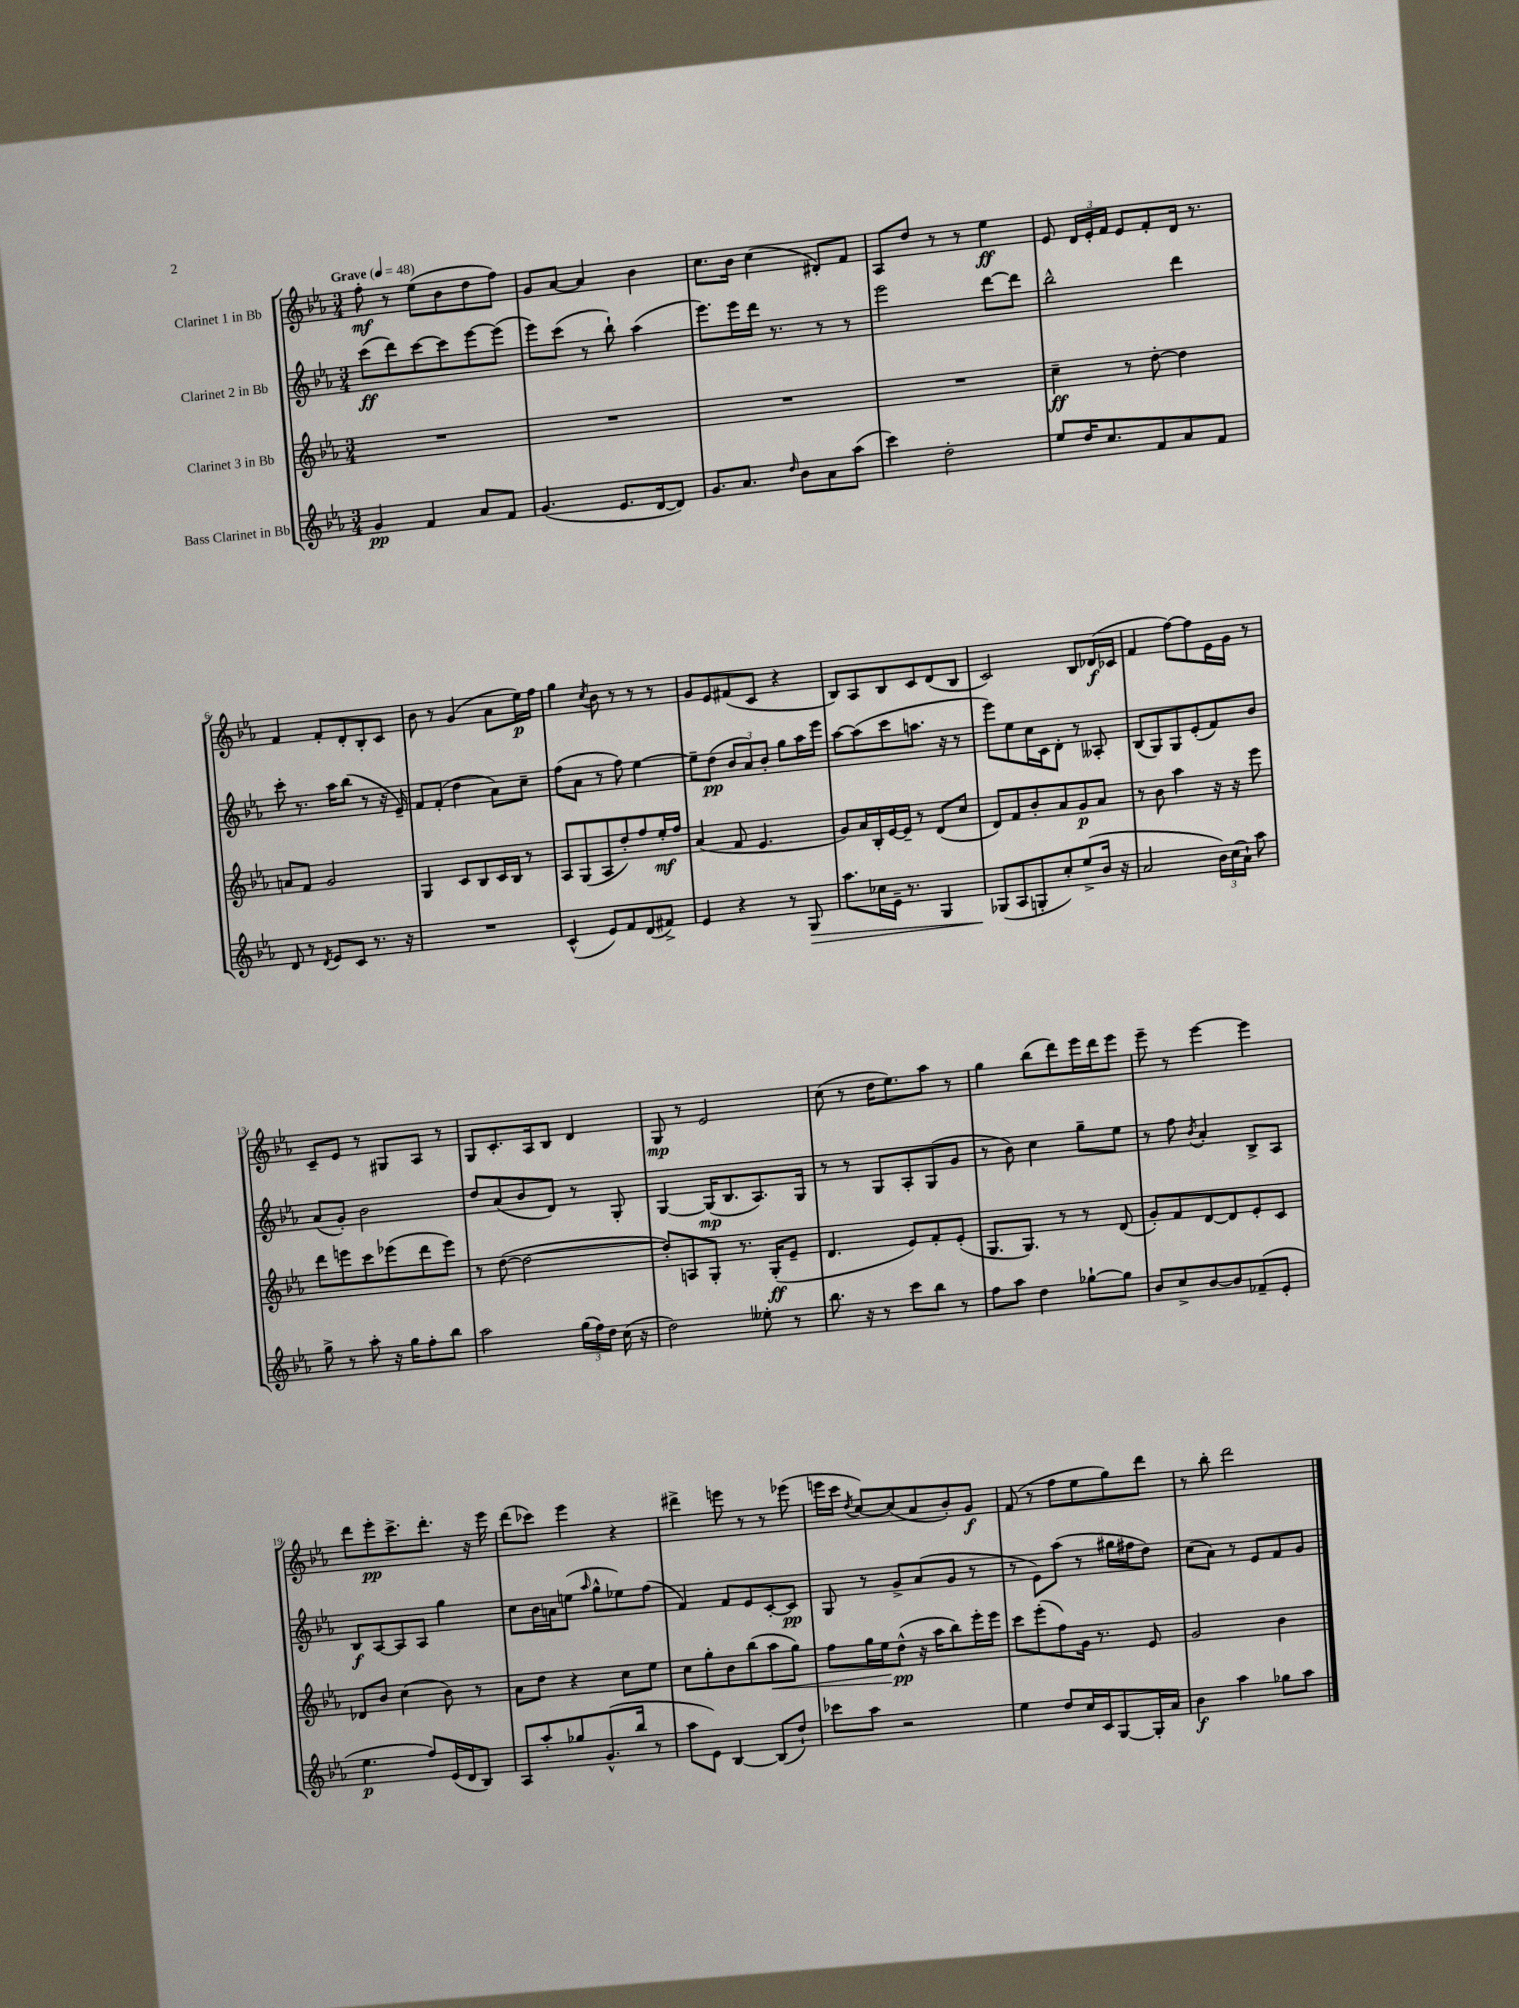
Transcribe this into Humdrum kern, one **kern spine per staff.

**kern	**kern	**kern	**kern
*staff4	*staff3	*staff2	*staff1
*clefG2	*clefG2	*clefG2	*clefG2
*k[b-e-a-]	*k[b-e-a-]	*k[b-e-a-]	*k[b-e-a-]
*M3/4	*M3/4	*M3/4	*M3/4
*MM48	*MM48	*MM48	*MM48
4g	2.r	(8ccc	8ff'
.	.	8ddd)	8r
4f	.	[8ccc	(8ee-
.	.	8ccc]	8b-
8a-	.	[8eee-	8dd
8f	.	(8eee-]	8ff)
=	=	=	=
(4.g	2.r	8eee-)	8g
.	.	(8ccc	[8a-
.	.	8r	4a-]
8.e-	.	8bb-`)	.
.	.	(4aa-	4b-
[16d	.	.	.
8d])	.	.	.
=	=	=	=
8.g	2.r	8.eee-)	8.cc
8.a-	.	16eee-	16b-
.	.	16ddd	(4cc
.	.	8.r	.
16qqdd	.	.	.
8b-	.	.	.
8a-	.	8r	8d#')
(8aa-	.	8r	8f
=	=	=	=
4ccc)	2.r	2eee-	8A-
.	.	.	8dd
2dd'	.	.	8r
.	.	.	8r
.	.	[8ddd	4ee-
.	.	8ddd]	.
=	=	=	=
8ee-	4cc~	2bb-^^	8e-
16dd	.	.	24d
.	.	.	24e-'
8.cc	.	.	.
.	.	.	24f
.	8r	.	8e-
8f	[8dd'	.	8f'
8a-	4dd]	4ddd	16d
.	.	.	8.r
8f	.	.	.
=	=	=	=
8d	8a	8ccc'	4f
8r	8f	8.r	.
8qd	.	.	.
8e-	2g	.	8f'
.	.	16aa-	.
8c	.	(8bb-	8d'
8.r	.	8r	8B-'
.	.	16r	8c
16r	.	16e-~)	.
=	=	=	=
2.r	4G	8f	8b-
.	.	(8f'	8r
.	8c	4dd	(4g
.	8B-	.	.
.	16c	8a-)	8a-
.	16B-	.	.
.	8r	8cc~	16ee-)
.	.	.	16ff
=	=	=	=
(4c^^	8A-	(8ff	4gg
.	(8G	8a-	.
.	.	.	8qcc
8e-)	8A-	8r	8b-
8f	8dd')	8ff)	8r
(8d	8ff	[4ee-	8r
8f#^)	16ee-'	.	8r
.	16ff	.	.
=	=	=	=
4e-	(4a-	8ee-~]	8g
.	.	(8dd	8e-
4r	8f	12b-	(8f#
.	.	12a-)	.
.	4.e-	.	8c
.	.	12b-'	.
8r	.	8gg	4r
8G	.	16aa-	.
.	.	16eee-	.
=	=	=	=
8.aa-	8g)	[8aa-	8B-)
.	16a-	(8aa-]	8A-
16cc-	16B-'	.	.
16e-~	[16e-	8ccc	8B-
8.r	16e-~]	.	.
.	8r	8.aa	8c
4G	(8d	.	(8d
.	.	16r	.
.	8cc	8r	8B-
=	=	=	=
(8G-	8d)	8eee-)	2c)
8A-	8f	8ee-	.
8G'	8b-'	16cc	.
.	.	16c	.
8cc')	8a-	8d'	.
(8ee-^	8g	8r	8B-
16b-	8a-	8A--'	(16d-
16r	.	.	16c-
=	=	=	=
2a-	8r	(8B-	4f
.	8b-	8G)	.
.	4aa-	8G	[8ff)
.	.	(8e-'	8ff]
24b-)	16r	8f)	16e-
(24cc	.	.	.
.	16r	.	16g
24a-`)	.	.	.
8aa-	8eee-	8b-	8r
=	=	=	=
8gg^	8ddd	(8a-	8c~
8r	8eee	8g')	8e-
8aa-'	8ccc	2b-	8r
16r	(8eee-	.	8G#
16gg	.	.	.
8ff'	8ddd	.	8A-
8bb-	8eee-)	.	8r
=	=	=	=
2aa-	8r	8dd	8G
.	([8dd	(8a-	8.c'
.	2dd_	8b-	.
.	.	.	16A-
.	.	8d)	8B-
(24gg	.	8r	4d
24ff)	.	.	.
24dd	.	.	.
(16cc	.	8G'	.
16r	.	.	.
=	=	=	=
2dd)	8dd'])	[4G	8G
.	8A	.	8r
.	8G'	(16G]	2e-
.	.	8.B-	.
.	8.r	.	.
8ee--'	.	8.A-)	.
.	(16G'	.	.
8r	8e-~	.	.
.	.	16G	.
=	=	=	=
8.bb-	4.d	8r	(8cc
.	.	8r	8r
16r	.	.	.
8r	.	8G	16dd
.	.	.	8.ee-)
8ccc	8e-)	8A-'	.
8bb-	8f'	(8G	8aa-
8r	(8e-'	8g	8r
=	=	=	=
8ff	8.G	8r	4gg
8aa-	.	8b-)	.
.	8.G)	.	.
4dd	.	4cc	(8bb-
.	8r	.	8ddd)
[8gg-`	8r	8gg~	16eee-
.	.	.	16ddd
8gg-]	(8d	8ee-	8eee-
=	=	=	=
8b-	8g')	8r	8eee-~
8cc^	8f	8ff	8r
.	.	8qb-	.
[8b-	[8d	4a-'	[4eee-
8b-]	8d]	.	.
(8f-~	8e-'	8B-^	4eee-]
8e-'	8c	8A-	.
=	=	=	=
4.ee-	8d-	8B-	8ddd
.	8b-	[8A-	8eee-'
.	(4cc	8A-]	8.ccc^
8ff)	.	8A-	.
.	.	.	8.ddd'
(16e-	8b-)	4gg	.
16d	.	.	.
8B-)	8r	.	16r
.	.	.	16eee-
=	=	=	=
8A-	8a-	8cc	(8ddd
8aa-'	8dd	16b-	8ccc-)
.	.	16a	.
8gg-	4r	(8ee	4eee-
.	.	16qqaa-	.
(8.g^^	.	8gg^^	.
.	8cc	8ee-)	4r
16bb-	.	.	.
8r	8ee-	(8ff	.
=	=	=	=
8aa-	8cc	4f)	4ddd#^
8e-)	8gg'	.	.
[4B-	8b-	8f	8eee
.	(8bb-	8e-	8r
(8B-]	8aa-	[8c'	8r
8dd`)	8gg)	8c]	(8eee-
=	=	=	=
8ccc-	8ff	8G	16eee
.	.	.	16ccc
.	.	.	8qdd
8aa-	16gg	8r	[8cc)
.	16ee-	.	.
2r	(8dd^^	8g^	(8cc]
.	16r	(8a-	8a-
.	16aa-	.	.
.	8bb-)	8g	8b-')
.	16eee-'	8r	8g
.	16eee-	.	.
=	=	=	=
4ee-	8ccc	8r	(8f
.	(8eee-'	8e-)	8r
8dd	8ff)	(8aa-	8ff
16cc	16g	8r	8ee-
16c	8.r	.	.
[8G	.	16gg#	8gg)
.	.	16ff#	.
16G']	8e-	8dd)	8ddd
16a-	.	.	.
=	=	=	=
4b-	2g	(8cc	8r
.	.	8a-)	8bb-'
4aa-	.	8r	2ddd
.	.	8e-	.
8gg-	4b-	8f	.
8aa-	.	8g	.
==	==	==	==
*-	*-	*-	*-
